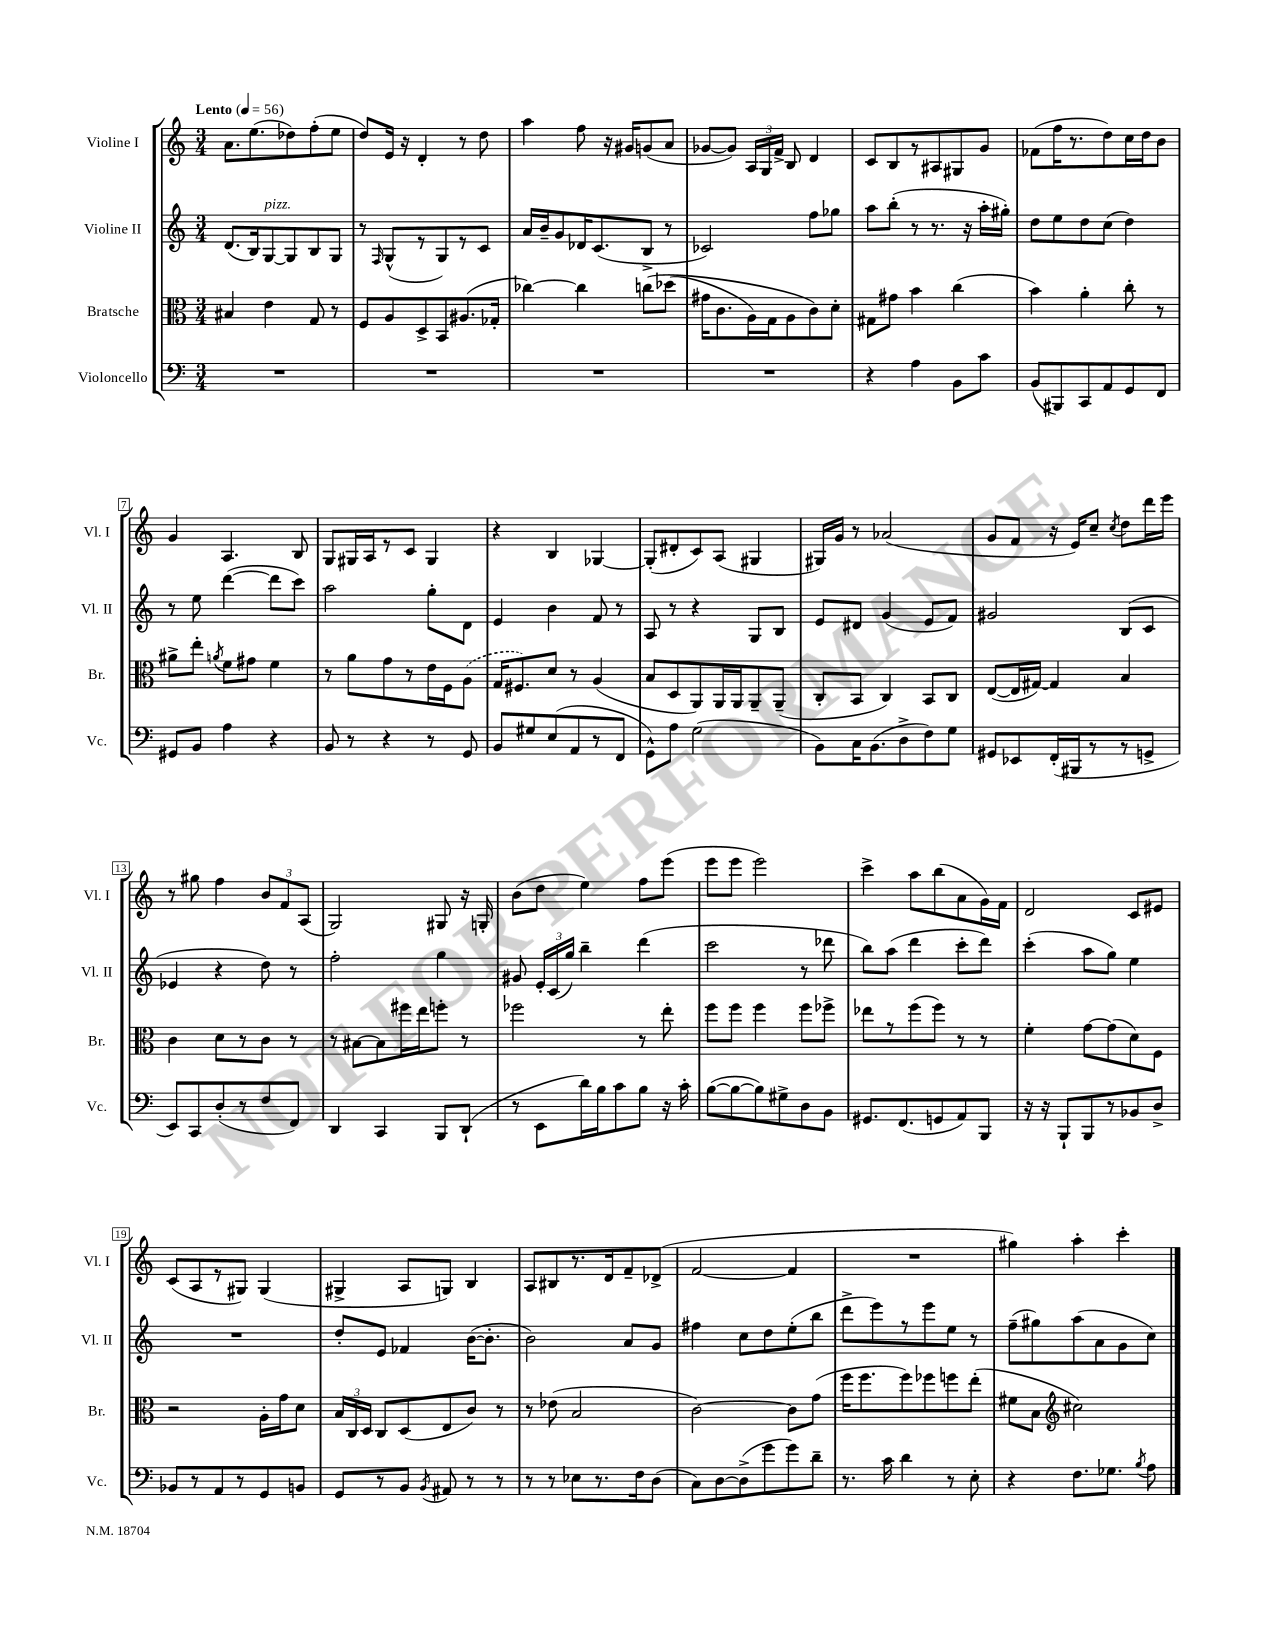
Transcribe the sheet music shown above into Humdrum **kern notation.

**kern	**kern	**kern	**kern
*staff4	*staff3	*staff2	*staff1
*clefF4	*clefC3	*clefG2	*clefG2
*k[]	*k[]	*k[]	*k[]
*M3/4	*M3/4	*M3/4	*M3/4
*MM56	*MM56	*MM56	*MM56
2.r	4B#	(8.d	8.a
.	.	16B)	(8.ee
.	4e	[8G	.
.	.	8G]	8dd-)
.	8G	8B	(8ff'
.	8r	8G	8ee
=	=	=	=
2.r	8F	8r	8dd)
.	.	16qqF	.
.	8A	(8G^^	16e
.	.	.	16r
.	8D^	8r	4d'
.	8BB	8G)	.
.	(8.A#	8r	8r
.	.	8c	8dd
.	16G-'	.	.
=	=	=	=
2.r	[4cc-)	16a	4aa
.	.	16b~	.
.	.	8g	.
.	4cc-]	16d-	8ff
.	.	(8.c	.
.	.	.	16r
.	.	.	16g#
.	&(8cc	8B^	(8g
.	(8dd-	8r	8a
=	=	=	=
2.r	16g#	2c-)	[8g-
.	8.c	.	.
.	.	.	8g-])
.	16A)	.	24A
.	.	.	24G
.	16G	.	.
.	.	.	24f^
.	8A	.	8B
.	8c&)	8ff	4d
.	8d'	8gg-	.
=	=	=	=
4r	8G#	8aa	8c
.	8g#	(8bb'	8B
4A	4b	8r	8r
.	.	8.r	8A#
8BB	(4cc	.	8G#
.	.	16r	.
8c	.	16aa'	8g
.	.	16gg#')	.
=	=	=	=
(8BB	4b)	8dd	(8f-
8BBB#)	.	8ee	16ff
.	.	.	8.r
8CC	4a'	8dd	.
8AA	.	(8cc	8dd)
8GG	8cc'	4dd)	16cc
.	.	.	16dd
8FF	8r	.	8b
=	=	=	=
8GG#	8a#^	8r	4g
8BB	8ee'	8ee	.
.	8qa	.	.
4A	8f	([4ddd	4.A
.	8g#	.	.
4r	4f	8ddd]	.
.	.	8ccc)	8B
=	=	=	=
8BB	8r	2aa	8G
8r	8a	.	16G#
.	.	.	16A
4r	8g	.	8r
.	8r	.	8c
8r	16e	8gg'	4G#
.	16F	.	.
8GG	(8A	8d	.
=	=	=	=
8BB	16G	4e	4r
.	8.F#)	.	.
8G#	.	.	.
(8E	8d	4b	4B
8AA	8r	.	.
8r	(4A	8f	[4G-
8FF	.	8r	.
=	=	=	=
8GG^^)	8B	8A	(8G-']
8A	8D	8r	8d#'
(2G	8AA)	4r	8c)
.	16AA	.	(8A
.	16AA	.	.
.	8AA~	8G	4G#
.	(8AA~	8B	.
=	=	=	=
8BB)	8C'	8e	16G#)
.	.	.	16g
16C	8BB	8d#	8r
(8.BB	.	.	.
.	4C)	(4g	(2a-
8D^	.	.	.
8F)	8BB	8e	.
8G	8C	8f)	.
=	=	=	=
8GG#	([8E	2g#	8g
8EE-	16E]	.	8f
.	[16G#)	.	.
(16FF'	4G#]	.	16r
16BBB#	.	.	16e)
8r	.	.	8cc~
.	.	.	8qcc
8r	4B	(8B	8dd
8GG^	.	8c	16ddd
.	.	.	16eee
=	=	=	=
8EE)	4c	4e-	8r
8CC	.	.	8gg#
(8D'	8d	4r	4ff
8r	8r	.	.
8F	8c	8dd)	12b
.	.	.	12f
8FF)	8r	8r	.
.	.	.	(12A
=	=	=	=
4DD	8r	2ff'	2G)
.	[8B#	.	.
4CC	8B#]	.	.
.	16ff#	.	.
.	16ee	.	.
8BBB	8ff'	4gg	8G#
(8DD`	8r	.	16r
.	.	.	16G'
=	=	=	=
8r	2ff-	8g#	(8b
8EE	.	24e'	8dd
.	.	(24c	.
.	.	24gg)	.
16d)	.	4bb~	4ee)
16B	.	.	.
8c	.	.	.
8B	8r	(4ddd	8ff
16r	8ee'	.	(8eee
16c'	.	.	.
=	=	=	=
([8B	8ff	2ccc	8eee
8B_	8ff	.	8eee
8B])	4ff	.	2eee)
8G#^	.	.	.
8D	8ff	8r	.
8BB	8ff-^	8ddd-	.
=	=	=	=
8.GG#	8ee-	8bb)	4ccc^
.	8r	(8aa	.
(8.FF	.	.	.
.	(8ff	4ddd	8aa
8GG	8ff)	.	(8bb
8AA)	8r	8ccc'	8a
8BBB	8r	8ddd)	16g)
.	.	.	16f
=	=	=	=
16r	4f'	(4ccc'	2d
16r	.	.	.
8BBB`	.	.	.
8BBB	[8g	8aa	.
8r	(8g]	8gg)	.
8BB-	8d)	4ee	8c
8D^	8F	.	8e#
=	=	=	=
8BB-	2r	2.r	(8c
8r	.	.	8A
8AA	.	.	8r
8r	.	.	8G#)
8GG	16A'	.	(4G#
.	16g	.	.
8BB	8d	.	.
=	=	=	=
8GG	24B	8dd'	4G#^
.	24C	.	.
.	24D	.	.
8r	8C	8e	.
8BB	(8D	4f-	8A
8qBB	.	.	.
8AA#	8E	.	8G)
8r	8c)	([16b	4B
.	.	8.b']	.
8r	8r	.	.
=	=	=	=
8r	8r	2b)	8A
8r	(8e-	.	8B#
8E-	2B	.	8.r
8.r	.	.	.
.	.	.	16d
.	.	8a	8f~
16F	.	.	.
(8D	.	8g	(8d-^
=	=	=	=
8C)	[2c)	4ff#	[2f
[8D	.	.	.
(8D^]	.	8cc	.
8g	.	8dd	.
8g)	8c]	(8ee'	4f]
8d~	(8g	8bb	.
=	=	=	=
8.r	16ff	8ddd^	2.r
.	8.ff	.	.
.	.	8eee)	.
16c	.	.	.
4d	8ff)	8r	.
.	8ff-	8eee	.
8r	8ff	8ee	.
8E'	(8ee'	8r	.
=	=	=	=
4r	8f#	(8ff~	4gg#)
.	8B	8gg#)	.
*	*clefG2	*	*
8.F	2cc#)	(8aa	4aa'
.	.	8a	.
8.G-	.	.	.
.	.	8g	4ccc'
8qB	.	.	.
8A	.	8cc)	.
==	==	==	==
*-	*-	*-	*-
